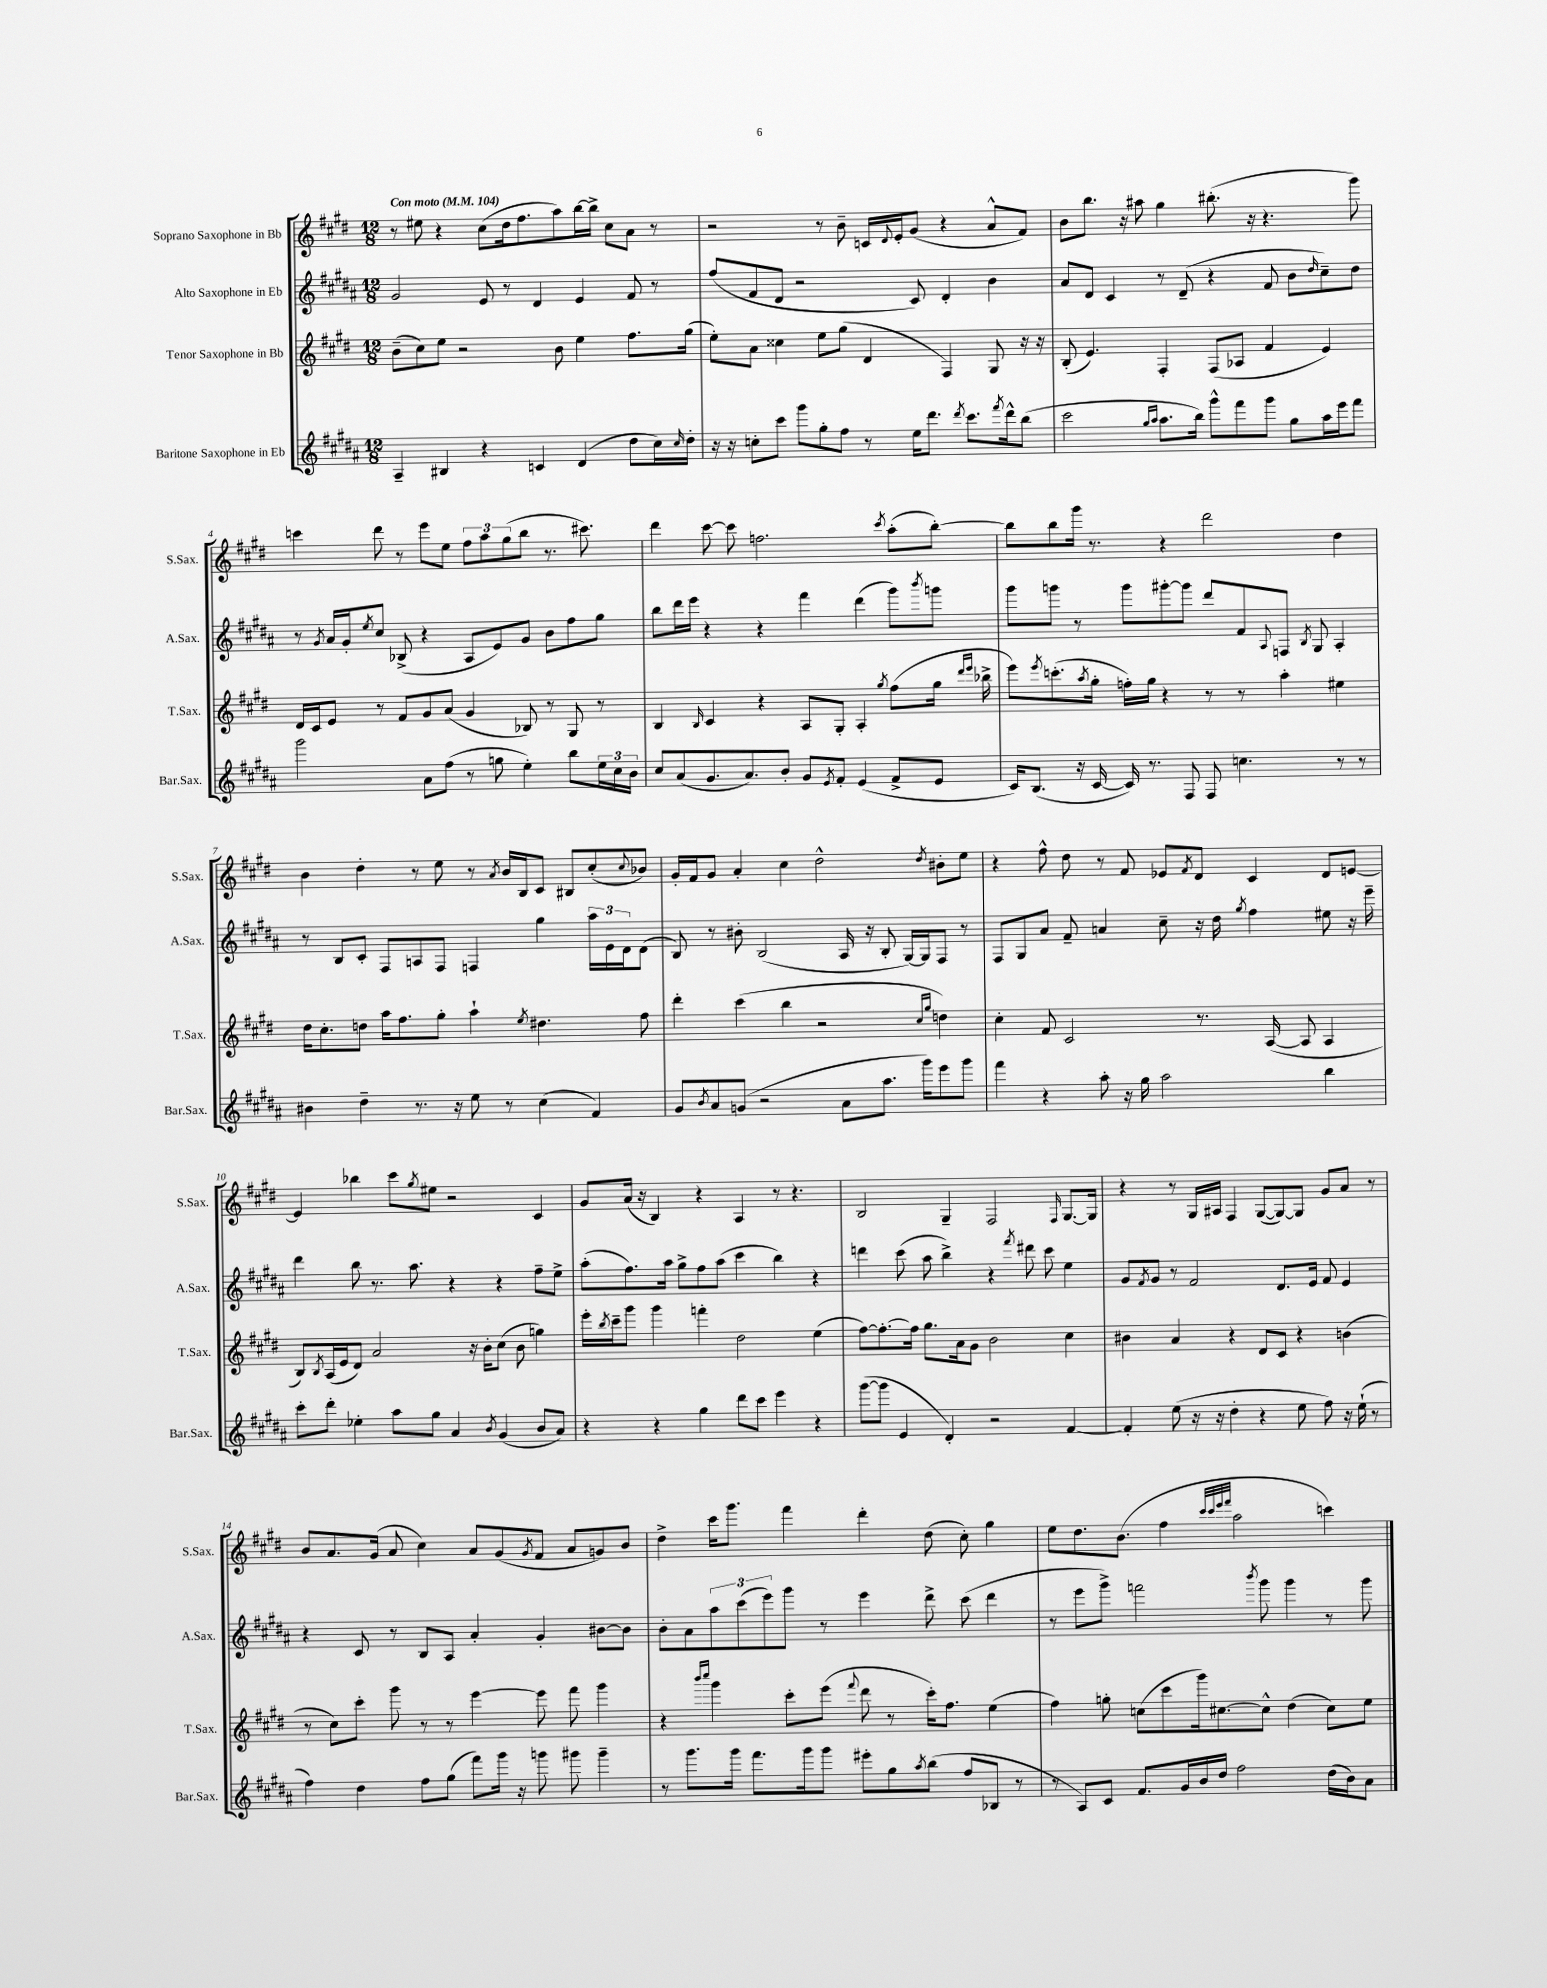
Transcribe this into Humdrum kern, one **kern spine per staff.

**kern	**kern	**kern	**kern
*staff4	*staff3	*staff2	*staff1
*clefG2	*clefG2	*clefG2	*clefG2
*k[f#c#g#d#a#]	*k[f#c#g#d#]	*k[f#c#g#d#a#]	*k[f#c#g#d#]
*M12/8	*M12/8	*M12/8	*M12/8
*MM104	*MM104	*MM104	*MM104
4A#~	(8b~	2g#	8r
.	8cc#)	.	8ee#
4B#	8ee	.	4r
.	2r	.	.
4r	.	8e	(8cc#
.	.	8r	16dd#
.	.	.	8.ff#
4c	.	4d#	.
.	8b	.	8aa)
(4d#	4ee	4e	[16bb
.	.	.	16bb^]
.	.	.	8cc#
8dd#	8.ff#	8f#	8a
16cc#)	.	8r	8r
16qqcc#	.	.	.
16dd#'	(16gg#	.	.
=	=	=	=
16r	8ee')	(8ff#	2r
16r	.	.	.
8cc'	8a	8f#	.
8ccc#	4cc##	8d#	.
8ggg#	.	2r	.
8gg#'	8ee	.	8r
8ff#	(8gg#	.	8b~
8r	4d#	.	16c
.	.	.	8qqd#
.	.	.	16e'
16ee	.	8c#)	(8g#
8.ddd#	.	.	.
.	4F#)	4d#'	4r
8qddd#	.	.	.
8.ccc#	.	.	.
.	8G#	4b	8a^^
8qfff#	.	.	.
16ddd#^^	.	.	.
(8bb	16r	.	8f#)
.	16r	.	.
=	=	=	=
2ccc#	(8B'	8a#	8b
.	4.e)	8d#	8.bb
.	.	4c#	.
.	.	.	16r
.	.	.	8aa#
16qqgg#	.	.	.
16qqaa#	.	.	.
8.aa#	4F#'	8r	4gg#
.	.	(8d#~	.
16bb)	.	.	.
8ggg#^^	(8F#	4r	(8.bb#'
8fff#	8A-	.	.
.	.	.	16r
8ggg#	4f#	8f#	4.r
8gg#	.	8b	.
.	.	16qqdd#	.
16aa#	4e)	8cc#~)	.
16eee	.	.	.
8fff#	.	8dd#	8ggg#)
=	=	=	=
2ggg#	16d#	8r	4ccc
.	16c#	.	.
.	.	8qg#	.
.	8e	16a#	.
.	.	16g#'	.
.	.	8qee	.
.	8r	8cc#	8ddd#
.	8f#	(8B-^	8r
8a#	8g#	4r	8eee
(8ff#	(8a	.	8ee
8r	4g#	8A#	12ff#
.	.	.	12aa
8gg	.	8e)	.
.	.	.	(12gg#
4ee')	8B-)	8g#	8bb
.	8r	8b	8.r
8bb	8G#	8ff#	.
.	.	.	8.ccc#)
24ee	8r	8gg#	.
24cc#	.	.	.
24b	.	.	.
=	=	=	=
8cc#	4B	8bb	4ddd#
(8a#	.	16ddd#	.
.	.	16eee	.
.	16qqB	.	.
8.g#	4c#	4r	[8ccc#
.	.	.	8ccc#]
8.a#)	.	.	.
.	4r	4r	2.ff
8b'	.	.	.
8g#	8A	4fff#	.
8qe	.	.	.
8f#'	8G#'	.	.
(4e	4A'	(4ddd#	.
.	8qgg#	.	8qccc#
8f#^	(8ff#	8ggg#)	(8aa'
.	.	8qbbb	.
8e	16gg#	8ggg	[8bb')
.	16qqddd#	.	.
.	16qqeee	.	.
.	16bb-^	.	.
=	=	=	=
16c#)	8eee)	8ggg#	8bb]
(8.B	.	.	.
.	8qeee	.	.
.	(8.ccc'	8ggg	8bb
16r	.	8r	16ggg#
.	8qaa	.	.
[16c#	16gg#'	.	8.r
16c#])	16ff')	8ggg	.
8.r	16gg#	.	.
.	4r	[8ggg#'	4r
8F#	.	8ggg#]	.
8F#	8r	8ddd#	2ddd#
4.cc	8r	8f#	.
.	.	8qqA#	.
.	4aa'	8F	.
.	.	8qB	.
.	.	8G#	.
8r	4ee#	4A#'	4dd#
8r	.	.	.
=	=	=	=
4b#	16dd#	8r	4b
.	8.cc#'	.	.
.	.	8B	.
4dd#~	8dd	8c#'	4dd#'
.	16aa	8F#	.
.	8.ff#	.	.
8.r	.	8A	8r
.	8gg#'	8F#	8ee
16r	.	.	.
8ee	4aa`	4F	8r
.	.	.	8qa
8r	.	.	16b
.	.	.	16B
.	8qee	.	.
(4cc#	4.dd#	4gg#	8c#
.	.	.	8B#
4f#)	.	24aa#	(8cc#'
.	.	24e	.
.	.	24d#	.
.	.	.	8qqcc#
.	8ff#	(8d#	8b-)
=	=	=	=
8g#	4ddd#'	8B)	16g#'
.	.	.	16f#
8qb	.	.	.
8a#	.	8r	8g#
(8g	(4ccc#	8b#'	4a'
2r	.	(2B	.
.	4bb	.	4cc#
.	2r	.	2dd#^^
8a#	.	16A#	.
.	.	16r	.
8.aa#	.	8B'	.
.	.	[16G#)	.
16ggg#)	.	16G#]	.
.	16qqcc#	.	.
.	16qqgg#	.	8qdd#
8eee	4dd)	8F#	8b#'
8ggg#	.	8r	8ee
=	=	=	=
4fff#	4cc#'	8F#	4r
.	.	8G#	.
4r	8f#	8a#	8ff#^^
.	2c#	8f#~	8dd#
8aa#'	.	4a	8r
16r	.	.	8f#
16gg#	.	.	.
2aa#	.	8cc#~	8e-
.	.	.	8qf#
.	8.r	16r	8d#
.	.	16dd#	.
.	.	8qgg#	.
.	.	4ff#	4c#
.	([16A	.	.
.	8A]	.	.
4bb	4A	8ee#	8d#
.	.	16r	[8e
.	.	16eee~	.
=	=	=	=
8ccc#'	8B)	4ddd#	4e]
.	8qB	.	.
8ddd#'	(16A	.	.
.	16e	.	.
4ee-'	8d#)	8bb	4bb-
.	2a	8.r	.
8aa#	.	.	8ccc#
.	.	8.aa#	.
.	.	.	8qgg#
8gg#	.	.	8ee#
4a#	.	4r	2r
.	16r	.	.
.	16b'	.	.
8qb	.	.	.
(4g#	(8cc#	4r	.
.	8b	.	.
8b	4gg)	8ff#~	4c#
8a#)	.	8ee^	.
=	=	=	=
4r	16eee'	(8aa#'	8g#
.	8qbb	.	.
.	16ccc#~	.	.
.	8ggg#	8.ff#)	(16a
.	.	.	16r
4r	4ggg#	.	4B)
.	.	16aa#	.
.	.	8gg#^	.
4gg#	4fff'	8ff#	4r
.	.	(8aa#	.
8ddd#	2dd#	4ccc#	4A
8ccc#	.	.	.
4eee	.	4bb)	8r
.	.	.	4.r
4r	(4ee	4r	.
=	=	=	=
([8ggg#	[8ff#)	4ddd	2B
8ggg#]	8.ff#'_	.	.
4e	.	(8ccc#	.
.	16ff#]	.	.
.	8.gg#	8aa#	.
4d#')	.	4bb^)	4G#~
.	16a	.	.
.	8g#	.	.
2r	2b	4r	2F#
.	.	8qfff#	.
.	.	8ddd#	.
.	.	8ccc#	.
.	.	.	16qqF#
[4f#	4cc#	4ee	[8.G#
.	.	.	16G#]
=	=	=	=
4f#']	4b#	8g#	4r
.	.	8qf#	.
.	.	8g#	.
(8ee	4a	8r	8r
16r	.	2f#	16G#
16r	.	.	16A#
4dd#'	4r	.	4F#
4r	8d#	.	([8G#
.	8c#	8.d#	8G#_)
8ee	4r	.	8G#]
.	.	16e	.
8ff#)	.	8f#	8g#
16r	(4b	4e	8a
(16ee`	.	.	.
8r	.	.	8r
=	=	=	=
4ff#)	8r	4r	8b
.	8cc#)	.	8.a
4dd#	8ccc#'	8c#	.
.	.	.	(16g#
.	8ggg#	8r	8a
8ff#	8r	8B	4cc#)
(8gg#	8r	8A#	.
8fff#)	[4eee	4a#'	8a
16ggg#	.	.	(8g#
16r	.	.	.
.	.	.	8qg#
8ggg	8eee]	4g#'	8f#
8ggg#	8fff#	.	8a
4ggg#~	4ggg#	[8b#	8g)
.	.	8b#]	8b
=	=	=	=
8r	4r	8b'	4dd#^
8.ggg#	.	8a#	.
.	16qqbbb	.	.
.	16qqcccc#	.	.
.	4ggg#	12aa#	16ccc#
16ggg#	.	.	8.ggg#
.	.	(12ccc#	.
8.fff#	.	.	.
.	.	12eee)	.
.	8ccc#'	8ggg#	4fff#
16ggg#	.	.	.
8ggg#	(8eee	8r	.
.	8qqfff#	.	.
8eee#'	8ddd#	4eee	4ddd#'
8gg#	8r	.	.
8qaa#	.	.	.
(8bb	16ccc#')	8ddd#^	(8dd#
.	8.ff#	.	.
8ff#	.	(8ccc#	8cc#')
8B-	(4ee	4ddd#	4gg#
8r	.	.	.
=	=	=	=
8r	4ff#)	8r	8ee
8A#)	.	8eee	8.dd#
8c#	8gg'	8ggg#^)	.
.	.	.	(8.b
8.f#	(8cc	2fff	.
.	8ccc#	.	4ff#
16g#	.	.	.
16b	16ggg#)	.	.
16dd#	[8.cc#	.	.
.	.	.	32qqccc#
.	.	.	32qqccc#
.	.	.	32qqeee
.	.	.	32qqfff#
2ff#	.	.	2aa
.	.	8qbbb	.
.	8cc#^^]	8ggg#	.
.	(4dd#	4ggg#	.
(16dd#	8cc#)	8r	4ccc)
16b)	.	.	.
8a#	8ee	8ggg#	.
==	==	==	==
*-	*-	*-	*-
